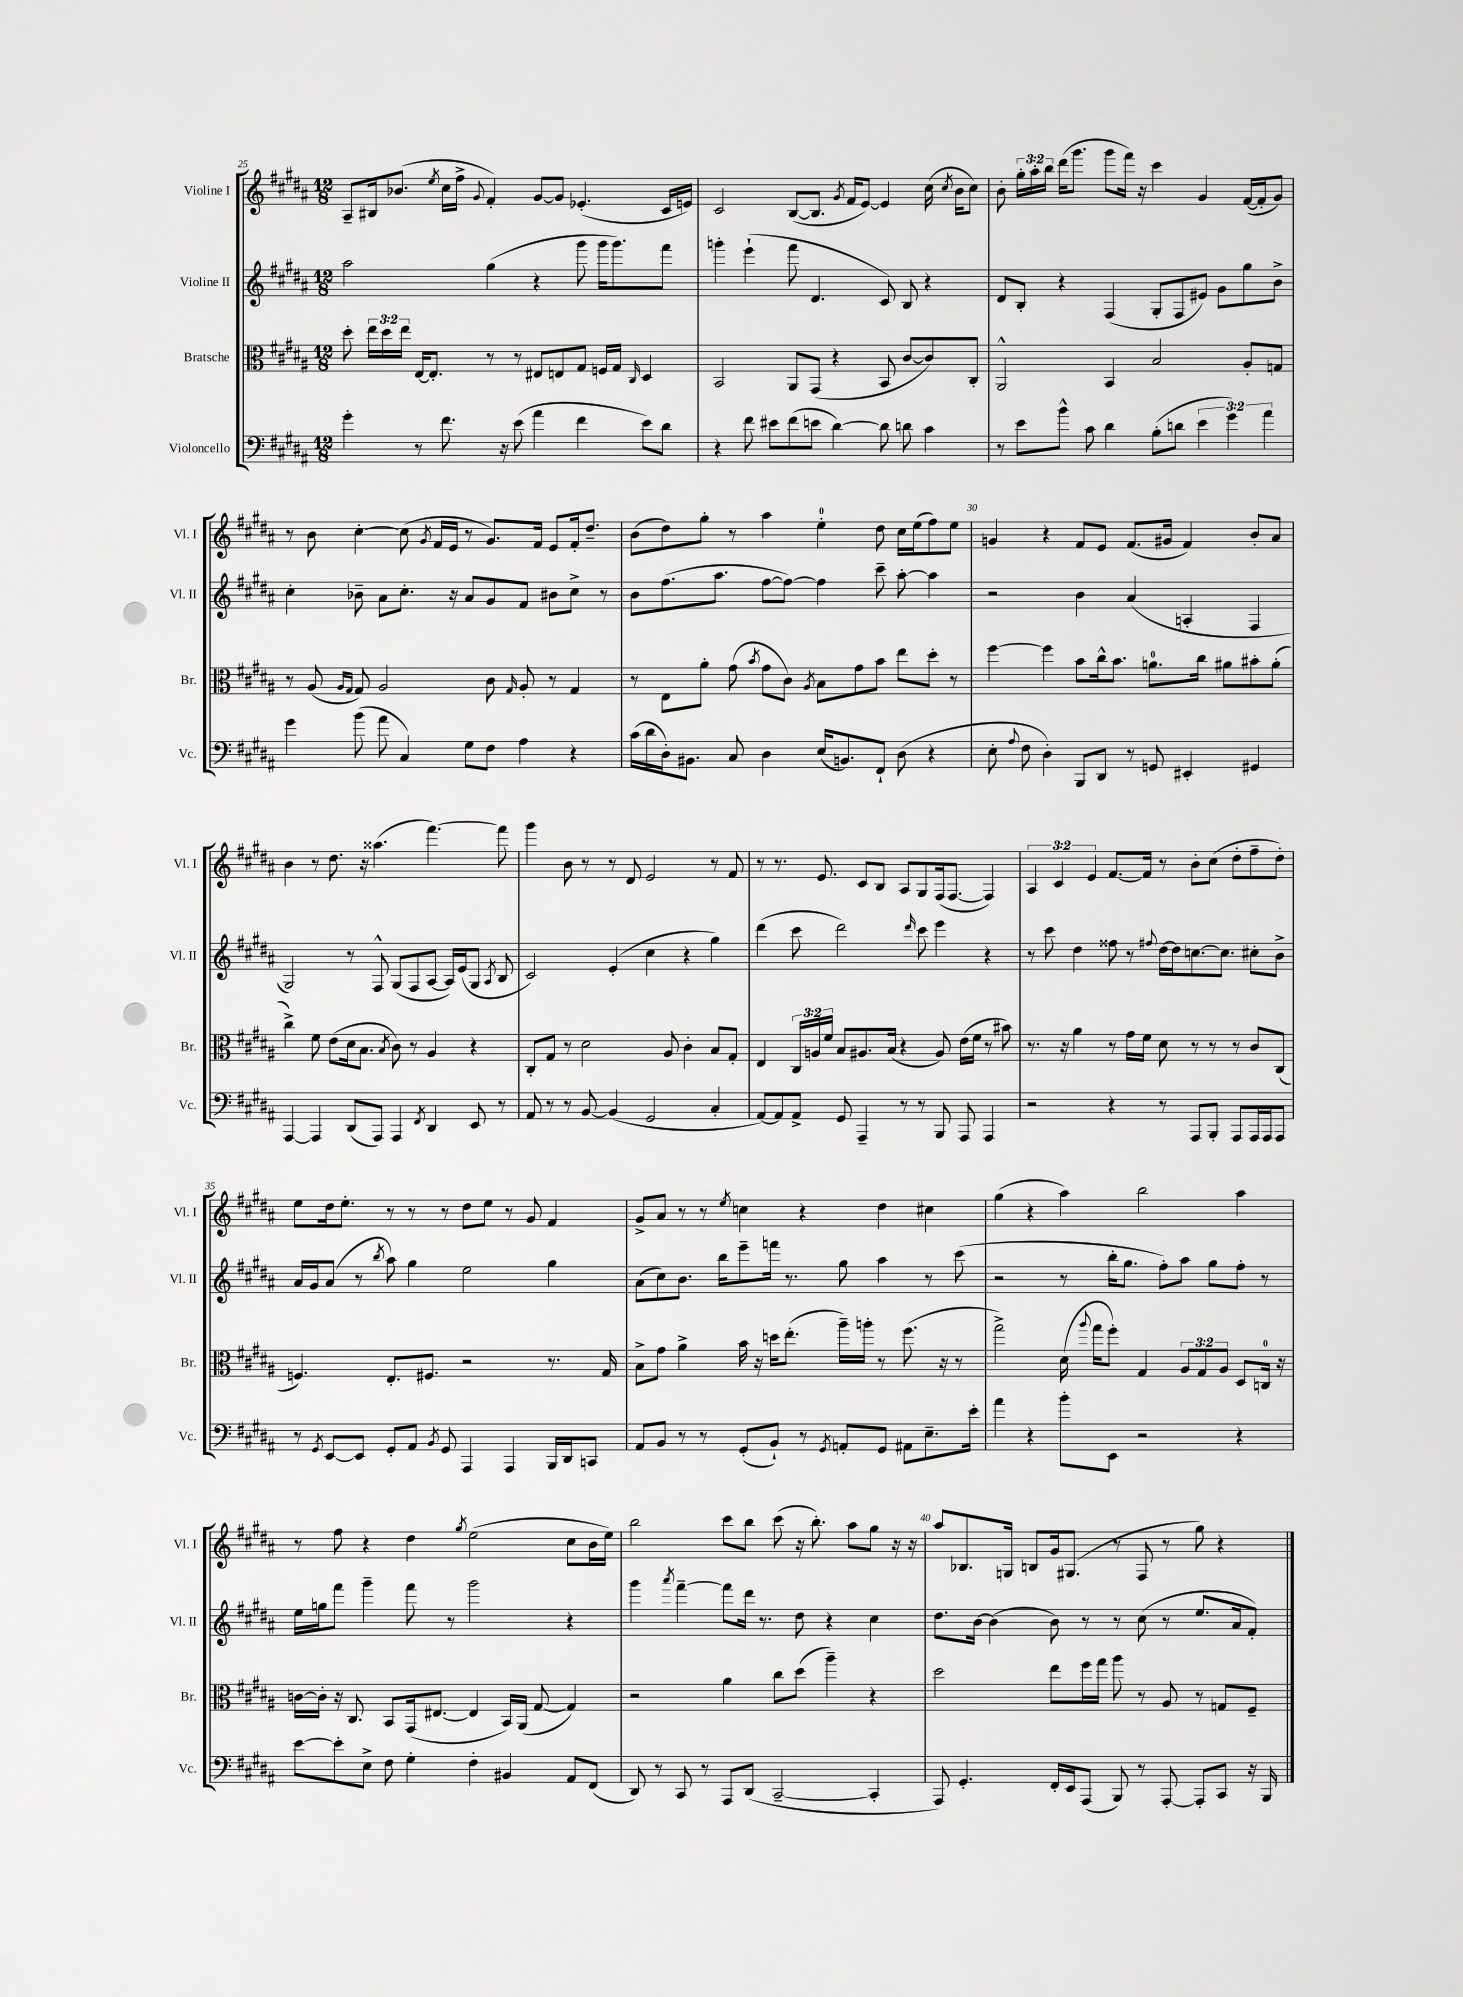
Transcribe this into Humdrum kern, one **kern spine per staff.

**kern	**kern	**kern	**kern
*staff4	*staff3	*staff2	*staff1
*clefF4	*clefC3	*clefG2	*clefG2
*k[f#c#g#d#a#]	*k[f#c#g#d#a#]	*k[f#c#g#d#a#]	*k[f#c#g#d#a#]
*M12/8	*M12/8	*M12/8	*M12/8
4g#'\	8dd#'\	2aa#\	8A#~/L
.	24ee\LL	.	16B#/k
.	24dd#\	.	.
.	.	.	(8.b-/J
.	24ee\JJ	.	.
8r	[16E/LK	.	.
.	8.E'/]J	.	.
.	.	.	8qee/
8.f#\	.	.	16cc#\LL
.	.	.	16ff#^\JJ
.	.	.	8qqg#/
.	8r	(4gg#\	4f#'/)
16r	.	.	.
(8e\	8r	.	.
4a#\	8E#/L	4r	[8g#/L
.	8E/	.	8g#/]J
4f#\	8G#/J	8ggg#\	(4.e-'/
.	16F/LL	16ggg#\LK	.
.	16G#/JJ	8.ggg#\)	.
.	16qqC#/	.	.
8e\L)	4D#/	.	.
8d#\J	.	8fff#\J	16c#/LL
.	.	.	16e/JJ)
=	=	=	=
4r	2BB/	4ggg'\	2c#/
8f#\	.	(4eee`\	.
8e#\L	.	.	.
(8f#\	8AA#/L	8fff#\	([8B/L
8e\J	(8GG#/J	4.d#/	8.B/]J
[4d#\)	4r	.	.
.	.	.	8qg#/
.	.	.	16f#/LK
.	.	.	[8e/J)
8d#\]	8BB/	8c#/)	4e/]
8d\	[8c#/L	8B/	.
4c#\	8c#/])	4r	(16cc#\
.	.	.	8qcc#/
.	.	.	16b\LK
.	8C#'/J	.	8cc#\J)
=	=	=	=
8r	2AA#^^/	8d#/L	8b'\
8e\L	.	8B'/J	24gg#'\LL
.	.	.	24aa#'\
.	.	.	24bb\JJ
8b^^\J	.	4r	(16ddd#\LK
.	.	.	8.ggg#\J
8c#\	.	.	.
4d#\	4BB/	(4F#/	8ggg#\L
.	.	.	16fff#\Jk)
.	.	.	16r
(8B'\L	2B/	8G#'/L	4ccc#\
8d\J	.	8F#/	.
6e\	.	8e#/J)	4g#/
.	.	8g#\L	.
6g#\)	.	.	.
.	8A#'/L	8gg#\	([16f#/LL
.	.	.	16f#'/]J
6a#\	.	.	.
.	8G/J	8b^\J	8g#/J)
=	=	=	=
4g#\	8r	4cc#'\	8r
.	(8A#/	.	8b\
.	16qqA#/LL	.	.
.	16qqG#/JJ	.	.
(8b\	8G#/)	8b-~\	[4cc#'\
8a#\	2A#/	8a#\L	.
4C#/)	.	8.cc#'\J	(8cc#\]
.	.	.	8qg#/
.	.	.	16f#/LL
.	.	16r	16e/JJ
8G#\L	.	8a#/L	8r
8F#\J	8c#\	8g#/	8.g#/L)
.	16qqG#/	.	.
4A#\	8A#'/	8f#/J	.
.	.	.	16f#/Jk
.	8r	8b#\L	8e/L
4r	4G#/	8cc#^\J	16f#'/k
.	.	.	8.dd#~/J
.	.	8r	.
=	=	=	=
(16c#\LL	8r	8b\L	(8b\L
16d#\	.	.	.
16D#'\J)	8E\L	(8.ff#\	8dd#\)
8.BB#\J	.	.	.
.	8a#'\J	.	8gg#'\J
.	.	8.aa#\J	.
8C#/	(8g#\	.	8r
.	8qb/	.	.
4D#\	8g#\L	[8ff#\L	4aa#\
.	8c#\J)	8ff#\_J)	.
.	8qA#/	.	.
(16E/LK	8B\L	4ff#\]	4ee'\
8.BB/)	.	.	.
.	8g#\	.	.
8FF#`/J	8b\J	8ccc#~\	8dd#\
(8D#\	8ee\L	[8aa#'\	16cc#\LL
.	.	.	(16ee\J
4r	8dd#'\J	4aa#\]	8ff#\)
.	8r	.	8ee\J
=	=	=	=
8E'\	[4ff#\	2r	4g/
8qqA#/	.	.	.
8F#\	.	.	.
4D#'\)	4ff#\]	.	4r
8BBB/L	8b\L	4b\	8f#/L
8DD#/J	16cc#^^\k	.	8e/J
.	8.b\J	.	.
8r	.	(4a#/	(8.f#/L
8GG/	8.a\L	.	.
.	.	.	16g#/Jk
4EE#'/	.	4A'/	4f#/)
.	16cc#\Jk	.	.
.	8a#\L	.	.
4GG#/	8b#'\	4F#/	8b'/L
.	(8a#'\J	.	8a#/J
=	=	=	=
[4AAA#/	4cc#^\)	2G#/)	4b\
4AAA#/]	8f#\	.	8r
.	(8e\L	.	8.dd#\
(8DD#/L	16d#\k	8r	.
.	8.B\J	.	16r
8AAA#/J)	.	8F#^^/	(4.aa##\
.	8qB/	.	.
4AAA#/	8c#\)	(8G#/L	.
.	8r	8F#/	.
8qFF#/	.	.	.
4DD#/	4A#/	[8A#/J	[4.fff#\)
.	.	16A#/]LL)	.
.	.	(16e/J	.
8EE/	4r	8G#/J	.
.	.	8qA#/	.
8r	.	8B/	8fff#\]
=	=	=	=
8AA#/	8C#'/L	2c#/)	4ggg#\
8r	8G#/J	.	.
8r	8r	.	8b\
[8BB/	2d#\	.	8r
(4BB/]	.	(4e'/	8r
.	.	.	8d#/
2GG#/	.	4cc#\	2e/
.	8A#/	.	.
.	4c#'\	4r	.
4C#'/	8B/L	4gg#\)	8r
.	8G#'/J	.	8f#/
=	=	=	=
[8AA#/L)	4E/	(4ddd#\	8r
8AA#/]	.	.	8.r
8AA#^/J	24C#/LL	8ccc#\	.
.	24A/	.	.
.	.	.	8.e/
.	24f#/JJ	.	.
8GG#/	8B/L	2ddd#\)	.
4AAA#~/	8.A#/	.	8c#/L
.	.	.	8B/J
.	(16B/Jk	.	.
8r	4r	.	8A#/L
.	.	16qqddd#/	.
8r	.	8ccc#\	8G#/
8BBB/	8A#/)	4eee\	(16F#/k
.	.	.	[8.F#/J
8AAA#/	(16e\LL	.	.
.	16f#\JJ	.	.
4AAA#/	8r	4r	4F#/])
.	8b#\)	.	.
=	=	=	=
2r	8.r	8r	6A#/
.	.	8ccc#\	.
.	.	.	6c#/
.	16r	.	.
.	4a#\	4dd#\	.
.	.	.	6e/
4r	8r	8ff##\	[8.f#/L
.	16g#\LL	8r	.
.	16f#\JJ	.	16f#/]Jk
.	.	8qqff#/	.
8r	8d#\	[16dd#\LL	8r
.	.	16dd#\]J	.
8AAA#/L	8r	[8.cc\	8b'\L
8BBB'/J	8r	.	(8cc#\J
.	.	8.cc\]J	.
8AAA#/L	8r	.	8dd#'\L
16AAA#/L	8c#/L	8cc#'\L	8ff#~\
16AAA#/J	.	.	.
8AAA#/J	(8C#/J	8b^\J	8dd#'\J)
=	=	=	=
8r	4.F/)	16a#/LL	8ee\L
.	.	16g#/J	.
8qGG#/	.	.	.
[8EE/L	.	(8a#/J	16dd#\k
.	.	.	8.ee'\J
8EE/]J	.	8r	.
.	.	8qbb/	.
8GG#'/L	8.E'/L	8aa#\)	8r
8AA#/J	.	4gg#\	8r
.	8.F#/J	.	.
8qBB/	.	.	.
8GG#/	.	.	8r
4AAA#/	2r	2ee\	8dd#\L
.	.	.	8ee\J
4AAA#/	.	.	8r
.	.	.	8g#/
16BBB/LL	8.r	4gg#\	4f#/
16DD#/J	.	.	.
8CC/J	.	.	.
.	16G#/	.	.
=	=	=	=
8AA#/L	8B^\L	(8a#\L	8g#^/L
8BB/J	8g#\J	8cc#\)	8a#/J
8r	4a#^\	8.b\J	8r
8r	.	.	8r
.	.	16bb\LK	.
.	.	.	8qee/
(8GG#'/L	16b\	8eee~\	4cc\
.	16r	.	.
8BB`/J)	16dd\LK	16fff\Jk	.
.	(8.ee'\J	8.r	.
8r	.	.	4r
8qGG#/	.	.	.
8AA'/L	16aa#~\LL)	8gg#\	.
.	16aa'\JJ	.	.
8GG#/J	8r	4aa#\	4dd#\
8AA#\L	(8.ff#\	.	.
8.E~\	.	8r	4cc#\
.	16r	.	.
.	8r	(8ccc#\	.
16e'\Jk	.	.	.
=	=	=	=
4a#\	2gg#^\)	2r	(4gg#\
4r	.	.	4r
8b'\L	(16d#\	8r	4aa#\)
.	8qqaa#/	.	.
.	16gg#\LK	.	.
8EE\J	8ff#'\J)	16bb'\LK	.
.	.	8.gg#\J	.
2r	4G#/	.	2bb\
.	.	8ff#'\L)	.
.	12A#/L	8aa#\J	.
.	12G#/	.	.
.	.	8gg#\L	.
.	12A#/J	.	.
4r	8D#/L	8ff#'\J	4aa#\
.	16C/Jk	8r	.
.	16r	.	.
=	=	=	=
[8e\L	[16c\LL	16ee\LL	8r
.	16c'\]JJ	16gg\J	.
8e'\]	16r	8fff#\J	8ff#\
.	8.C#/	.	.
8E^\J	.	4ggg#~\	4r
8F#\	8BB/L	.	.
4G#'\	(16GG#/k	8fff#\	4dd#\
.	[8.E#/J	.	.
.	.	8r	.
.	.	.	8qgg#/
4F#'\	4E#/]	2ggg#\	(2ee\
4BB#/	16BB/LL)	.	.
.	(16AA#/JJ	.	.
.	[8G#/	.	.
8AA#/L	4G#/])	4r	8cc#\L
(8FF#/J	.	.	16b\L
.	.	.	16ee\JJ)
=	=	=	=
8DD#/)	2r	4ggg#\	2bb\
8r	.	.	.
.	.	8qaaa#/	.
8CC#/	.	[4fff#~\	.
8r	.	.	.
8AAA#/L	4a#\	8fff#\]L	8ccc#\L
(8DD#/J	.	16ddd#\Jk	8bb\J
.	.	8.r	.
[2CC#~/	8cc#\L	.	(8ccc#\
.	(8dd#\J	8dd#\	16r
.	.	.	8.bb'\)
.	4aa#~\)	4r	.
.	.	.	8aa#\L
4CC#'/]	4r	4cc#\	8gg#\J
.	.	.	16r
.	.	.	16r
=	=	=	=
8AAA#/)	2dd#\	8.dd#\L	8aa#/L
4.GG#'/	.	.	8.B-/
.	.	[16b\Jk	.
.	.	(4b\]	.
.	.	.	16G/Jk
.	.	.	8B/L
16FF#'/LL	8ee\L	8b\)	16g#/k
16EE/J	.	.	(8.G#/J
(8AAA#/J	16ff#\L	8r	.
.	16gg#\JJ	.	.
8BBB/)	8aa#\	8r	8r
8r	8r	(8cc#\	8F#/
[8AAA#'/	8A#/	8r	8r
8AAA#'/]L	8r	8.ee/L	8gg#\)
8CC#/J	8G/L	.	4r
.	.	16a#/k	.
16r	8F#~/J	8f#'/J)	.
16BBB/	.	.	.
==	==	==	==
*-	*-	*-	*-
